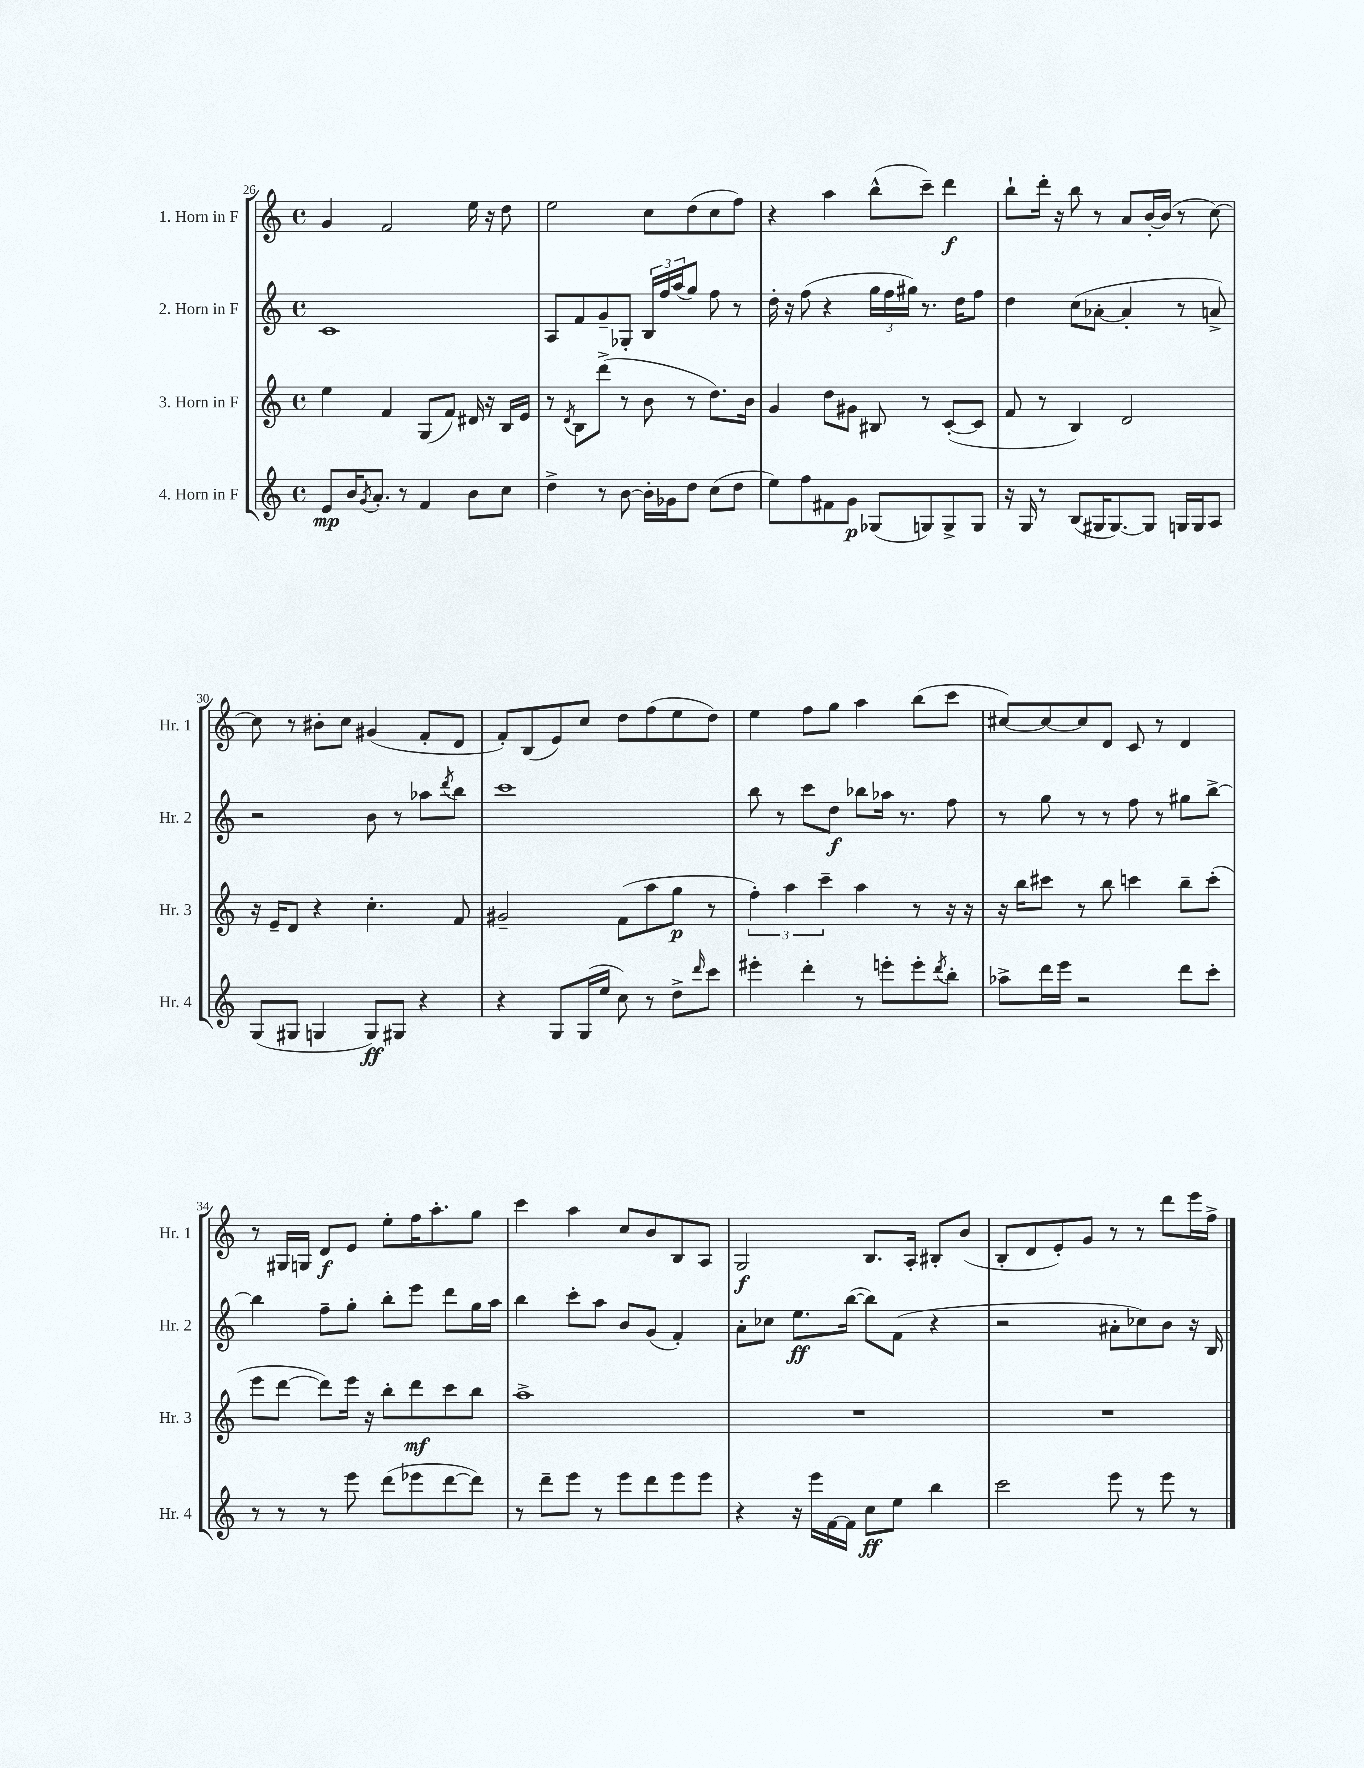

**kern	**kern	**kern	**kern
*staff4	*staff3	*staff2	*staff1
*clefG2	*clefG2	*clefG2	*clefG2
*k[]	*k[]	*k[]	*k[]
*M4/4	*M4/4	*M4/4	*M4/4
*met(c)	*met(c)	*met(c)	*met(c)
8e/L	4ee\	1c	4g/
16b/K	.	.	.
8qg/	.	.	.
8.a'/J	.	.	.
.	4f/	.	2f/
8r	.	.	.
4f/	(8G/L	.	.
.	8f/J)	.	.
8b\L	16d#/	.	16ee\
.	16r	.	16r
8cc\J	16B/LL	.	8dd\
.	16e/JJ	.	.
=	=	=	=
4dd^\	8r	8A/L	2ee\
.	8qd/	.	.
.	8B\L	8f/	.
8r	(8ddd^\J	8g~/	.
[8b\	8r	8G-'/J	.
16b'\]LL	8b\	24B/LL	8cc\L
.	.	24ff/	.
16g-\J	.	.	.
.	.	(24aa/J	.
8dd\J	8r	8gg/J)	(8dd\
(8cc\L	8.dd\L)	8ff\	8cc\
8dd\J	.	8r	8ff\J)
.	16b\Jk	.	.
=	=	=	=
8ee\L)	4g/	16dd'\	4r
.	.	16r	.
8ff\	.	(8ff\	.
8f#\	8dd\L	4r	4aa\
8g\J	8g#\J	.	.
(8G-/L	8B#/	24gg\LL	(8bb^^\L
.	.	24ff\	.
.	.	24gg#\JJ)	.
8G/)	8r	8.r	8ccc~\J)
8G^/	([8c'/L	.	4ddd\
.	.	16dd\LK	.
8G/J	8c/]J	8ff\J	.
=	=	=	=
16r	8f/	4dd\	8bb`\L
16G/	.	.	.
8r	8r	.	16ddd'\Jk
.	.	.	16r
(8B/L	4B/)	(8cc\L	8bb\
16G#/K	.	[8a-'\J	8r
[8.G#/)	.	.	.
.	2d/	4a-'/]	8a/L
8G#/]J	.	.	[16b'/L
.	.	.	(16b/]JJ
16G/LL	.	8r	8r
16G/J	.	.	.
8A/J	.	8a^/)	[8cc\)
=	=	=	=
(8G/L	16r	2r	8cc\]
.	16e~/LK	.	.
8G#/J	8d/J	.	8r
4G/	4r	.	8b#'\L
.	.	.	8cc\J
8G/L)	4.cc'\	8b\	(4g#/
8G#/J	.	8r	.
4r	.	8aa-\L	8f'/L
.	.	8qddd/	.
.	8f/	8bb\J	8d/J
=	=	=	=
4r	2g#~/	1ccc	8f'/L)
.	.	.	(8B/
8G/L	.	.	8e/)
(16G/L	.	.	8cc/J
16ee/JJ	.	.	.
8cc\)	(8f\L	.	8dd\L
8r	8aa\	.	(8ff\
8dd^\L	8gg\J	.	8ee\
16qqddd/	.	.	.
8ccc\J	8r	.	8dd\J)
=	=	=	=
4eee#'\	6ff'\)	8bb\	4ee\
.	.	8r	.
.	6aa\	.	.
4ddd'\	.	8ccc\L	8ff\L
.	6ccc~\	.	.
.	.	8dd\J	8gg\J
8r	4aa\	8bb-\L	4aa\
8eee'\L	.	16aa-\Jk	.
.	.	8.r	.
8eee'\	8r	.	(8bb\L
8qddd/	.	.	.
8bb'\J	16r	8ff\	8ccc\J
.	16r	.	.
=	=	=	=
8aa-^\L	16r	8r	[8cc#/L)
.	16bb\LK	.	.
16ddd\L	8ccc#\J	8gg\	8cc#/_
16eee\JJ	.	.	.
2r	8r	8r	8cc#/]
.	8bb\	8r	8d/J
.	4ccc\	8ff\	8c/
.	.	8r	8r
8ddd\L	8bb~\L	8gg#\L	4d/
8ccc'\J	(8ccc'\J	[8bb^\J	.
=	=	=	=
8r	8eee\L	4bb\]	8r
8r	[8ddd\J	.	16G#/LL
.	.	.	16G/JJ
8r	8ddd\]L)	8ff~\L	8d/L
8eee\	16eee\Jk	8gg'\J	8e/J
.	16r	.	.
(8ddd\L	8bb'\L	8bb'\L	8ee'\L
8eee-\	8ddd\	8eee\J	16ff\K
.	.	.	8.aa'\
[8ddd\	8ccc\	8ddd\L	.
8ddd\]J)	8bb\J	16gg\L	8gg\J
.	.	16aa\JJ	.
=	=	=	=
8r	1aa^	4bb\	4ccc\
8ddd~\L	.	.	.
8eee\J	.	8ccc'\L	4aa\
8r	.	8aa\J	.
8eee\L	.	8b/L	8cc/L
8ddd\	.	(8g/J	8b/
8eee\	.	4f'/)	8B/
8eee\J	.	.	8A/J
=	=	=	=
4r	1r	8a'\L	2G/
.	.	8cc-\J	.
16r	.	8.ee\L	.
16eee\LL	.	.	.
[16f\	.	.	.
16f\]JJ	.	([16bb\Jk	.
8cc\L	.	8bb\]L)	8.B/L
8ee\J	.	(8f\J	.
.	.	.	16A'/Jk
4bb\	.	4r	8B#'/L
.	.	.	(8b/J
=	=	=	=
2ccc\	1r	2r	8B'/L
.	.	.	8d/
.	.	.	8e'/)
.	.	.	8g/J
8eee\	.	8a#'\L	8r
8r	.	8cc-\)	8r
8eee\	.	8b\J	8ddd\L
8r	.	16r	16eee\L
.	.	16B/	16ff^\JJ
==	==	==	==
*-	*-	*-	*-
